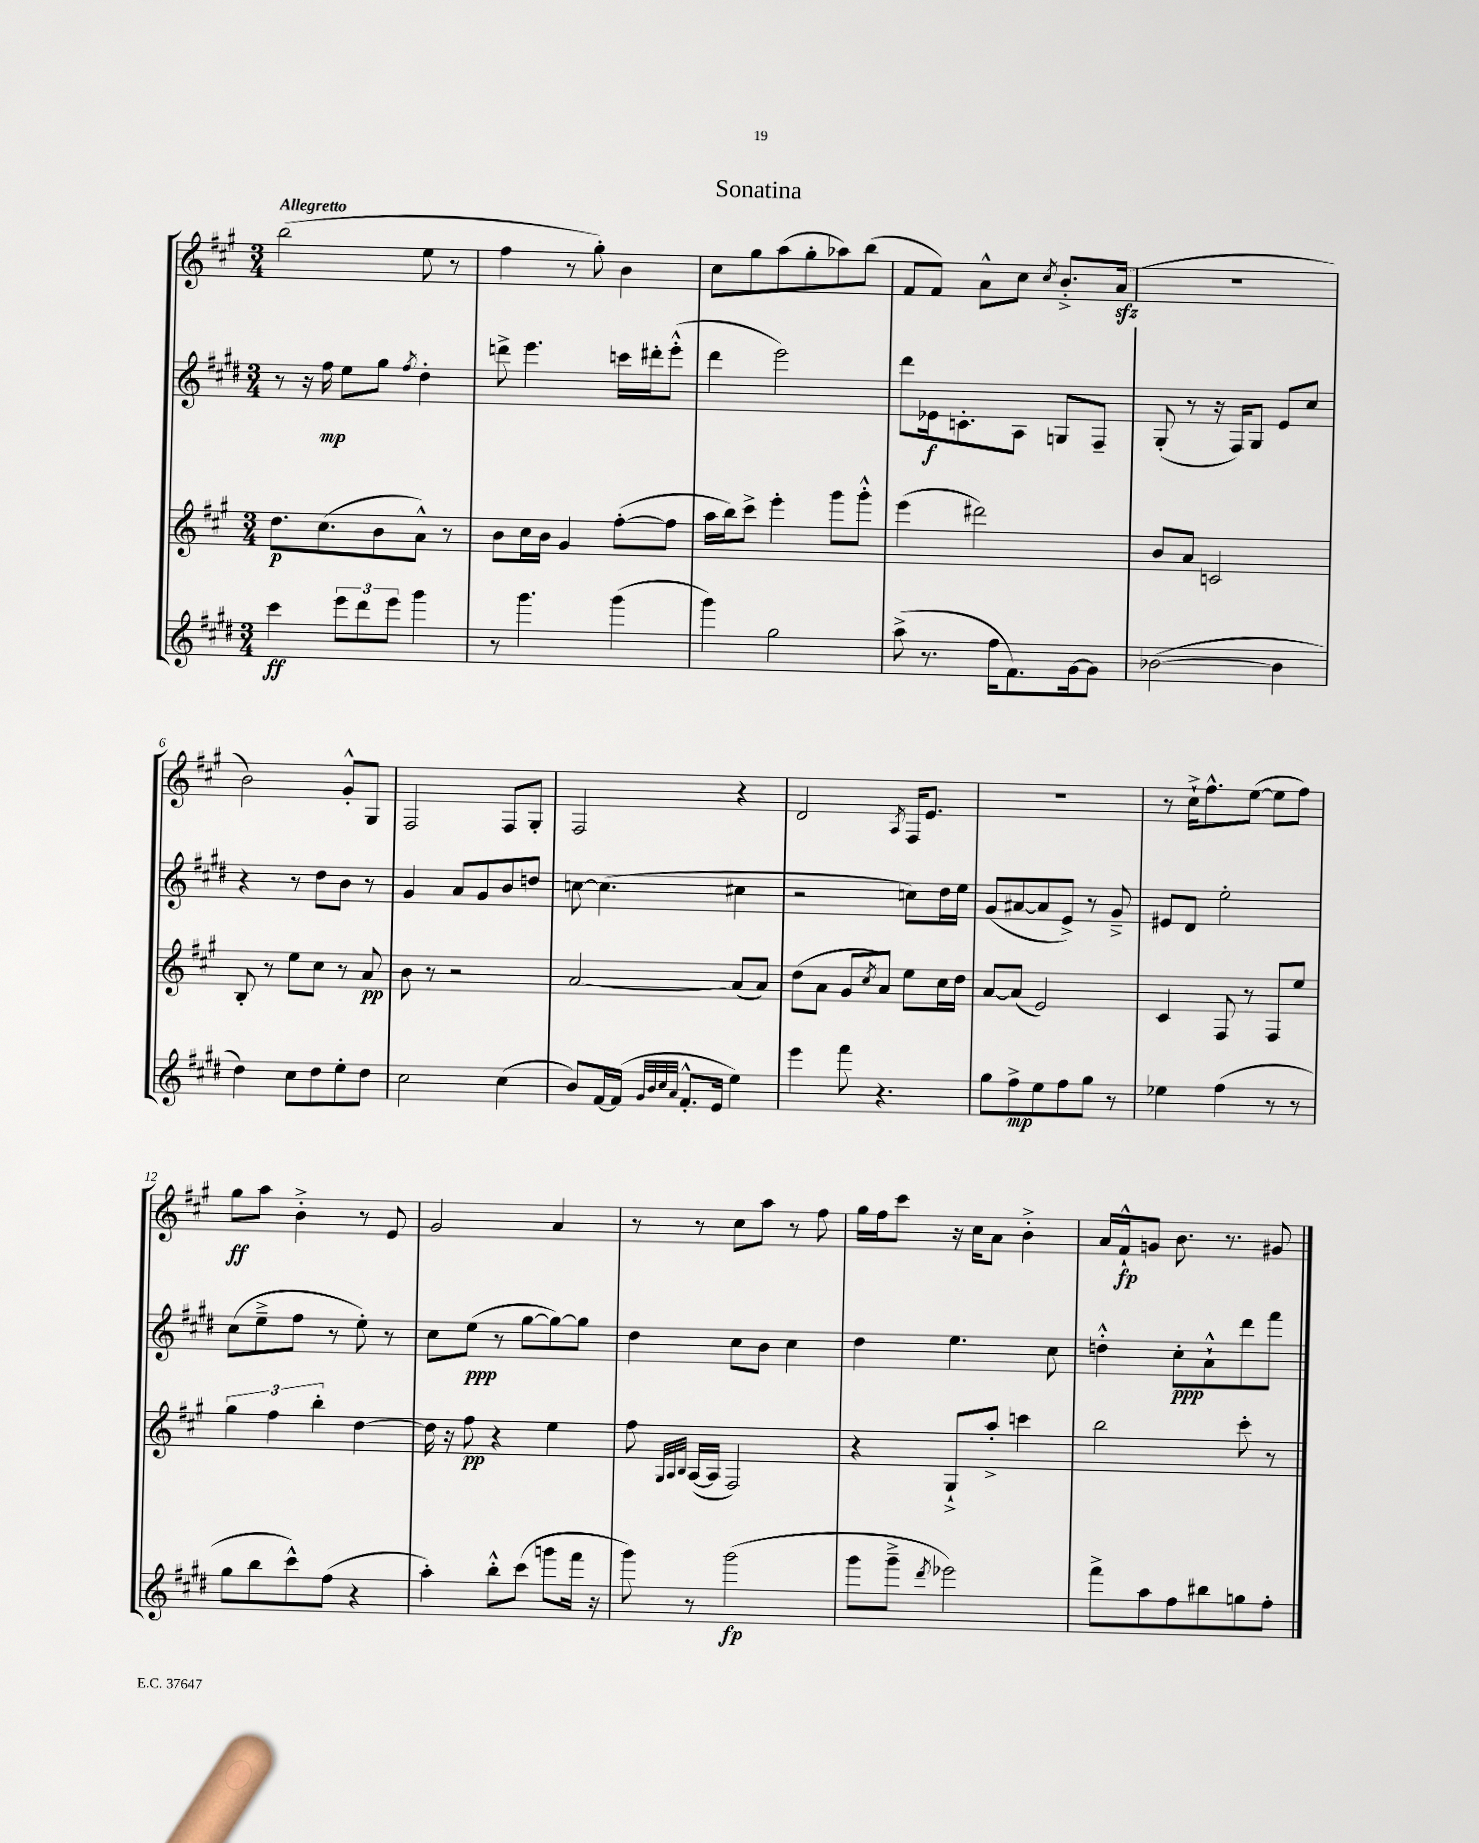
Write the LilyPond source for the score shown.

\header { title = "Sonatina" }
<<
\new StaffGroup <<
\new Staff = "s0" {
    \clef treble \key a \major \numericTimeSignature \time 3/4 \tempo "Allegretto"
    b''2( e''8 r8 |
    fis''4 r8 gis''8-.) b'4 |
    cis''8 gis''8 a''8( gis''8-. aes''8) b''8( |
    fis'8 fis'8) a'8-^ cis''8 \acciaccatura { cis''8 } b'8.-.-> a'16\sfz( |
    R2. |
    b'2) gis'8-.-^ gis8 |
    fis2 fis8 gis8-. |
    fis2 r4 |
    d'2 \acciaccatura { a8 } fis16 e'8. |
    R2. |
    r8 cis''16-!-> fis''8.-^ e''8~( e''8 fis''8) |
    gis''8\ff a''8 b'4-.-> r8 e'8 |
    gis'2 a'4 |
    r8 r8 cis''8 a''8 r8 fis''8 |
    gis''16 fis''16 cis'''8 r16 cis''16 a'8 b'4-.-> |
    a'16 fis'16-!-^\fp g'8 b'8. r8. gis'8 \bar "|." |
}
\new Staff = "s1" {
    \clef treble \key e \major \numericTimeSignature \time 3/4
    r8 r16 fis''16\mp e''8 gis''8 \acciaccatura { fis''8 } dis''4-. |
    d'''8-> e'''4. c'''16 dis'''16-. e'''8-.-^( |
    dis'''4 e'''2) |
    dis'''8 ees'16\f c'8.-. a8 g8 fis8-- |
    gis8-.( r8 r16 fis16) gis8 e'8 cis''8 |
    r4 r8 dis''8 b'8 r8 |
    gis'4 a'8 gis'8 b'8 d''8 |
    c''8~ c''4.( cis''4 |
    r2 c''8) dis''16 e''16 |
    gis'8( ais'8~ ais'8 e'8->) r8 gis'8---> |
    eis'8 dis'8 e''2-. |
    cis''8( e''8---> fis''8 r8 e''8-.) r8 |
    cis''8 e''8\ppp( r8 gis''8~ gis''8~) gis''8 |
    dis''4 cis''8 b'8 cis''4 |
    dis''4 e''4. cis''8 |
    d''4-.-^ cis''8-.\ppp a'8-!-^ dis'''8 fis'''8 \bar "|." |
}
\new Staff = "s2" {
    \clef treble \key a \major \numericTimeSignature \time 3/4
    d''8.\p cis''8.( b'8 a'8-^) r8 |
    b'8 cis''16 b'16 gis'4 fis''8~-.( fis''8 |
    a''16 b''16) cis'''8-> e'''4-. gis'''8 gis'''8-.-^ |
    e'''4( dis'''2) |
    b'8 a'8 c'2 |
    b8-. r8 e''8 cis''8 r8 a'8\pp |
    b'8 r8 r2 |
    a'2~ a'8( a'8) |
    d''8( a'8 gis'8 \acciaccatura { cis''8 } a'8) e''8 cis''16 d''16 |
    a'8~ a'8( e'2) |
    cis'4 fis8 r8 fis8 e''8 |
    \tuplet 3/2 { gis''4 fis''4 b''4-. } d''4~ |
    d''16 r16 fis''8\pp r4 e''4 |
    fis''8 \grace { gis32 a32 b32 } a16~( a16 fis2) |
    r4 gis8-!-> a''8-.-> c'''4 |
    b''2 cis'''8-. r8 \bar "|." |
}
\new Staff = "s3" {
    \clef treble \key e \major \numericTimeSignature \time 3/4
    cis'''4\ff \tuplet 3/2 { e'''8 dis'''8 e'''8 } gis'''4 |
    r8 gis'''4. gis'''4( |
    gis'''4) gis''2 |
    a''8->( r8. fis''16 fis'8.) gis'16~ gis'8 |
    bes'2~( bes'4 |
    dis''4) cis''8 dis''8 e''8-. dis''8 |
    cis''2 cis''4( |
    b'8) fis'16~ fis'16( \grace { gis'32 b'32 cis''32 a'32 } fis'8.-.-^ e'16 e''4) |
    e'''4 fis'''8 r4. |
    gis''8 fis''8->\mp e''8 fis''8 gis''8 r8 |
    ees''4 fis''4( r8 r8 |
    gis''8 b''8 cis'''8-^) fis''8( r4 |
    a''4-.) b''8-.-^ cis'''8( g'''8 fis'''16 r16 |
    gis'''8) r8 gis'''2\fp( |
    gis'''8 gis'''8---> \acciaccatura { dis'''8 } ees'''2) |
    fis'''8-> a''8 fis''8 bis''8 g''8 fis''8-. \bar "|." |
}
>>
>>
